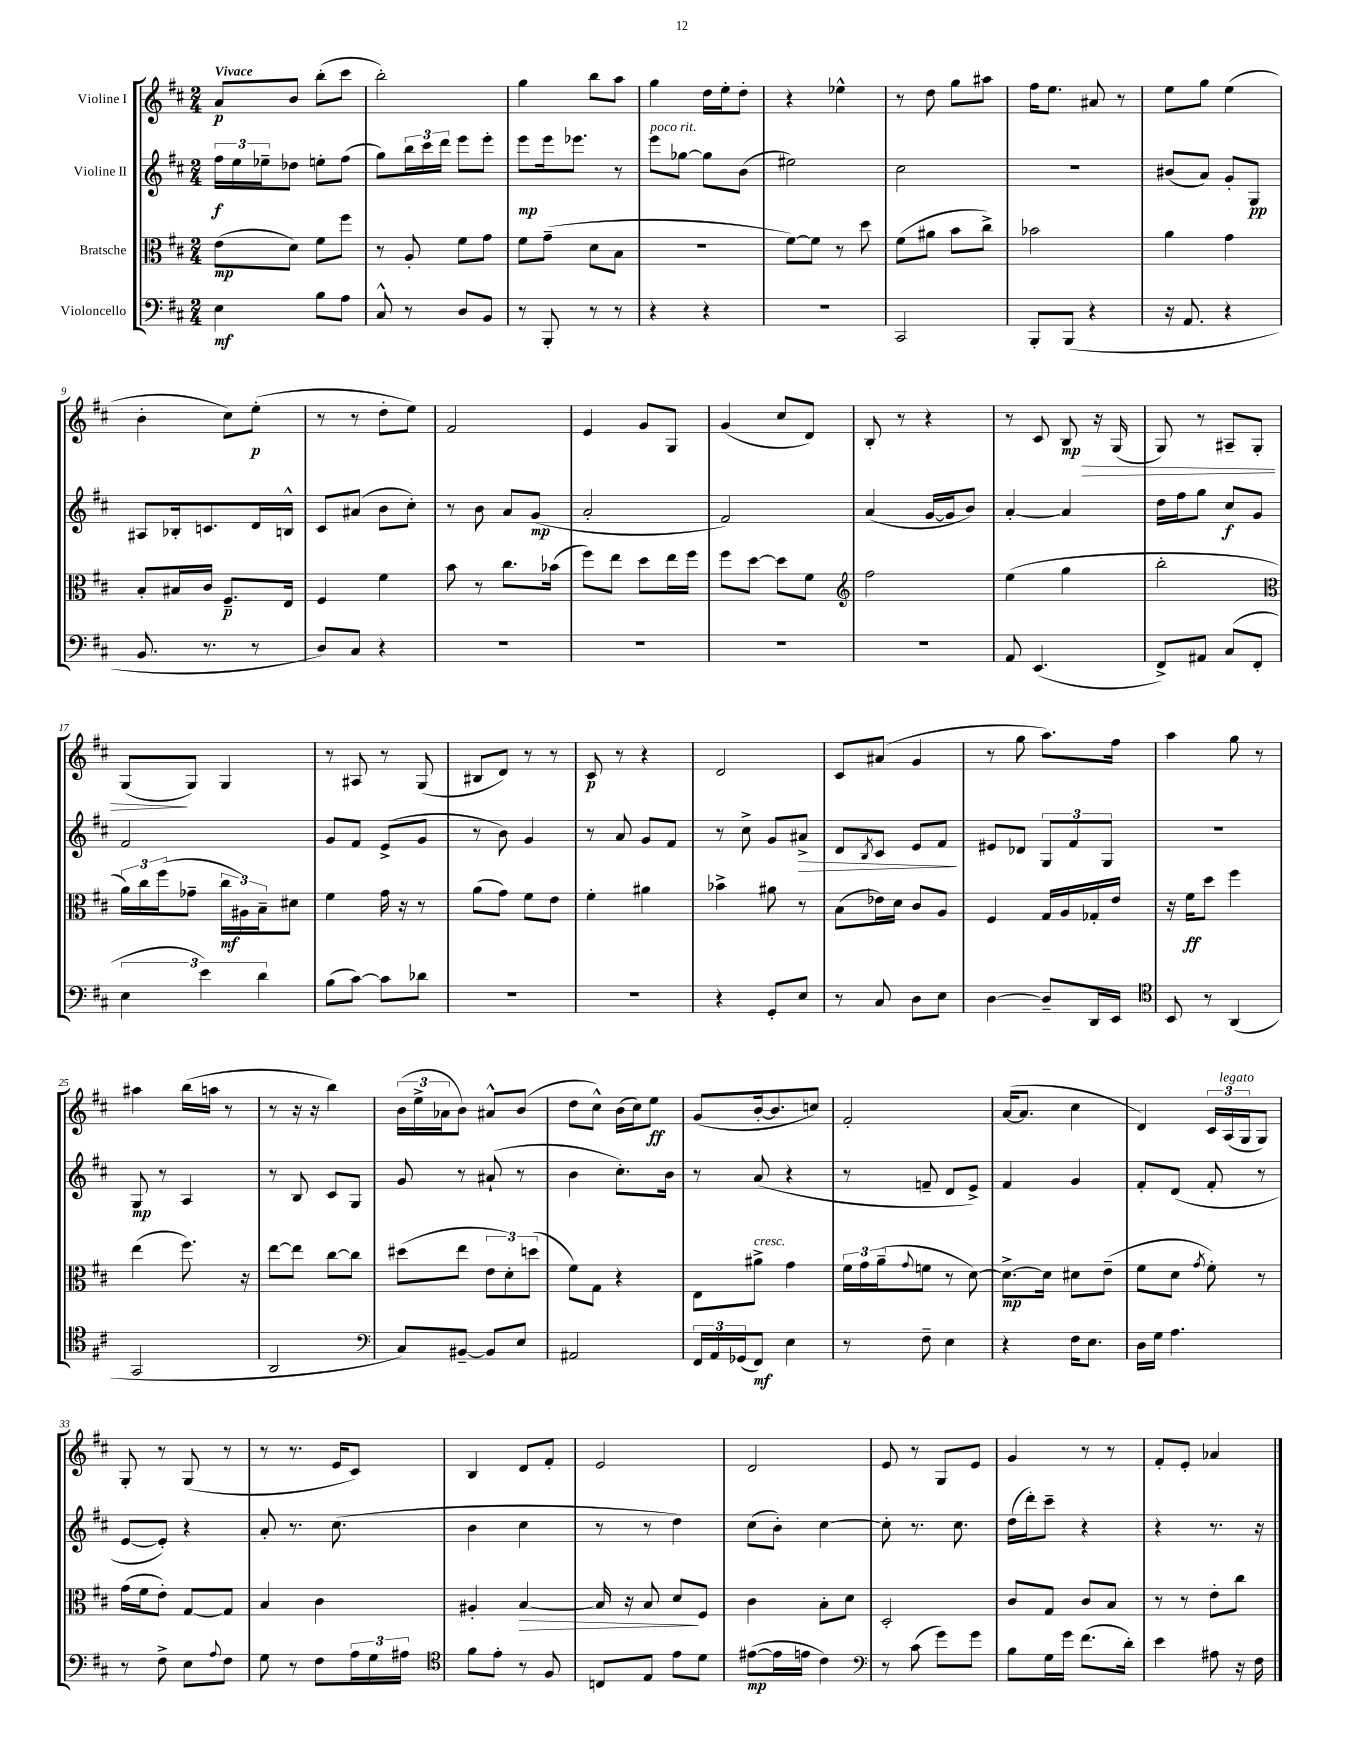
<<
\new StaffGroup <<
\new Staff = "s0" \with { instrumentName = "Violine I" } {
    \clef treble \key d \major \numericTimeSignature \time 2/4 \tempo "Vivace"
    a'8\p b'8 b''8-.( cis'''8 |
    b''2-.) |
    g''4 b''8 a''8 |
    g''4 d''16 e''16-. d''8-. |
    r4 ees''4-^ |
    r8 d''8 g''8 ais''8 |
    fis''16 e''8. ais'8 r8 |
    e''8 g''8 e''4( |
    b'4-. cis''8) e''8-.\p( |
    r8 r8 d''8-. e''8) |
    fis'2 |
    e'4 g'8 g8 |
    g'4( cis''8 d'8) |
    b8-. r8 r4 |
    r8 cis'8 b8\mp\> r16 g16( |
    g8) r8 ais8-- g8-. |
    g8\!( g8) g4 |
    r8 ais8 r8 g8( |
    bis8 d'8) r8 r8 |
    cis'8\p r8 r4 |
    d'2 |
    cis'8 ais'8( g'4 |
    r8 g''8 a''8.) fis''16 |
    a''4 g''8 r8 |
    ais''4 b''16( a''16 r8 |
    r8 r16 r16 b''4) |
    \tuplet 3/2 { b'16( e''16-> aes'16 } b'8) ais'8-^ b'8( |
    d''8 cis''8-^) b'16( cis''16) e''8\ff |
    g'8( b'16~-. b'8. c''8) |
    fis'2-. |
    a'16~( a'8. cis''4 |
    d'4) \tuplet 3/2 { cis'16 a16^\markup { \italic "legato" }( g16 } g8) |
    g8-. r8 g8( r8 |
    r8 r8. e'16 cis'8) |
    b4 d'8 fis'8-. |
    e'2 |
    d'2 |
    e'8 r8 g8 e'8 |
    g'4 r8 r8 |
    fis'8-. e'8-. aes'4 \bar "|." |
}
\new Staff = "s1" \with { instrumentName = "Violine II" } {
    \clef treble \key d \major \numericTimeSignature \time 2/4
    \tuplet 3/2 { fis''16\f e''16 ees''16-- } des''8 e''8-. fis''8( |
    g''8) \tuplet 3/2 { b''16 cis'''16 d'''16 } e'''8 e'''8-. |
    e'''8\mp e'''16 ees'''8. r8 |
    e'''8^\markup { \italic "poco rit." } ges''8~ ges''8 b'8( |
    eis''2) |
    cis''2 |
    R2 |
    bis'8( a'8) g'8-. g8\pp |
    ais8 bes16-. c'8. d'16 b16-^ |
    cis'8 ais'8( b'8 cis''8-.) |
    r8 b'8 a'8 g'8\mp( |
    a'2-. |
    fis'2) |
    a'4( g'16~ g'16 b'8) |
    a'4~-. a'4 |
    d''16 fis''16 g''8 cis''8\f g'8 |
    fis'2 |
    g'8 fis'8 e'8->( g'8 |
    r8 b'8) g'4 |
    r8 a'8 g'8 fis'8 |
    r8 cis''8-> g'8 ais'8->\> |
    d'8 \acciaccatura { b8 } cis'8 e'8 fis'8\! |
    eis'8 des'8 \tuplet 3/2 { g8 fis'8 g8 } |
    r2 |
    g8\mp r8 a4 |
    r8 b8 cis'8 g8 |
    g'8 r8 ais'8-!( r8 |
    b'4 cis''8.-.) b'16 |
    r8 a'8( r4 |
    r8 f'8-- d'8 e'8->) |
    fis'4 g'4 |
    fis'8-. d'8( fis'8-. r8 |
    e'8~ e'8-.) r4 |
    a'8-. r8. cis''8.( |
    b'4 cis''4 |
    r8 r8 d''4) |
    cis''8( b'8-.) cis''4~ |
    cis''8-. r8. cis''8. |
    d''16( d'''16-.) cis'''8-- r4 |
    r4 r8. r16 \bar "|." |
}
\new Staff = "s2" \with { instrumentName = "Bratsche" } {
    \clef alto \key d \major \numericTimeSignature \time 2/4
    e'8\mp( d'8) fis'8 fis''8 |
    r8 a8-. fis'8 g'8 |
    fis'8 g'8--( d'8 b8 |
    r2 |
    fis'8~) fis'8 r8 d''8 |
    fis'8( ais'8 b'8 cis''8->) |
    bes'2 |
    a'4 g'4 |
    b8-. bis16 cis'16 fis8.--\p e16 |
    fis4 fis'4 |
    b'8 r8 cis''8. bes'16( |
    fis''8) e''8 d''8 e''16 fis''16 |
    fis''8 d''8~ d''8 fis'8 |
    \clef treble fis''2 |
    e''4( g''4 |
    b''2-. |
    \clef alto \tuplet 3/2 { a'16) cis''16 fis''16( } ges'8-- \tuplet 3/2 { cis''16\mf ais16) b16-- } dis'8 |
    fis'4 g'16 r16 r8 |
    a'8( g'8) fis'8 e'8 |
    fis'4-. ais'4 |
    bes'4-> ais'8 r8 |
    b8( ees'16) d'16 cis'8 a8 |
    fis4 g16 a16 ges16-. e'16 |
    r16 fis'16\ff d''8 fis''4 |
    e''4( fis''8.) r16 |
    e''8~ e''8 cis''8~ cis''8 |
    dis''8( e''8 \tuplet 3/2 { e'8 d'8-.) d''8( } |
    fis'8) g8 r4 |
    e8 ais'8->^\markup { \italic "cresc." } g'4 |
    \tuplet 3/2 { fis'16 g'16 a'16--( } \appoggiatura { g'8 } f'8 r8 d'8~) |
    d'8.~->\mp d'16 dis'8 e'8--( |
    fis'8 d'8 \acciaccatura { g'8 } fis'8-.) r8 |
    g'16( fis'16 e'8-.) g8~ g8 |
    b4 cis'4 |
    ais4-. b4~\> |
    b16 r16 b8 d'8\! fis8 |
    cis'4 b8-. d'8 |
    d2-. |
    cis'8 g8 cis'8 b8 |
    r8 r8 e'8-. cis''8 \bar "|." |
}
\new Staff = "s3" \with { instrumentName = "Violoncello" } {
    \clef bass \key d \major \numericTimeSignature \time 2/4
    e4\mf b8 a8 |
    cis8-^ r8 d8 b,8 |
    r8 b,,8-. r8 r8 |
    r4 r4 |
    R2 |
    cis,2 |
    b,,8-. b,,8( r4 |
    r16 a,8. r4 |
    b,8. r8. r8 |
    d8) cis8 r4 |
    R2 |
    R2 |
    R2 |
    R2 |
    a,8 e,4.( |
    fis,8->) ais,8 cis8( fis,8-. |
    \tuplet 3/2 { e4 e'4) d'4 } |
    b8( cis'8~) cis'8 des'8 |
    r2 |
    R2 |
    r4 g,8-. e8 |
    r8 cis8 d8 e8 |
    d4~ d8-- d,16 e,16 |
    \clef tenor b,8 r8 a,4( |
    g,2 |
    a,2 |
    \clef bass cis8) bis,8~-- bis,8 e8 |
    ais,2 |
    \tuplet 3/2 { fis,16 a,16 ges,16( } fis,8\mf) e4 |
    r8 fis8-- e4 |
    r4 fis16 e8. |
    d16 g16 a4. |
    r8 fis8-> e8 \appoggiatura { a8 } fis8 |
    g8 r8 fis8 \tuplet 3/2 { a16 g16 ais16 } |
    \clef tenor fis'8 e'8-. r8 fis8 |
    c8 e8 e'8 d'8 |
    eis'8~\mp( eis'16 e'16 cis'4) |
    \clef bass r8 cis'8( g'8) g'8 |
    b8 g16 g'16 fis'8.( d'16-.) |
    e'4 ais8 r16 fis16 \bar "|." |
}
>>
>>
